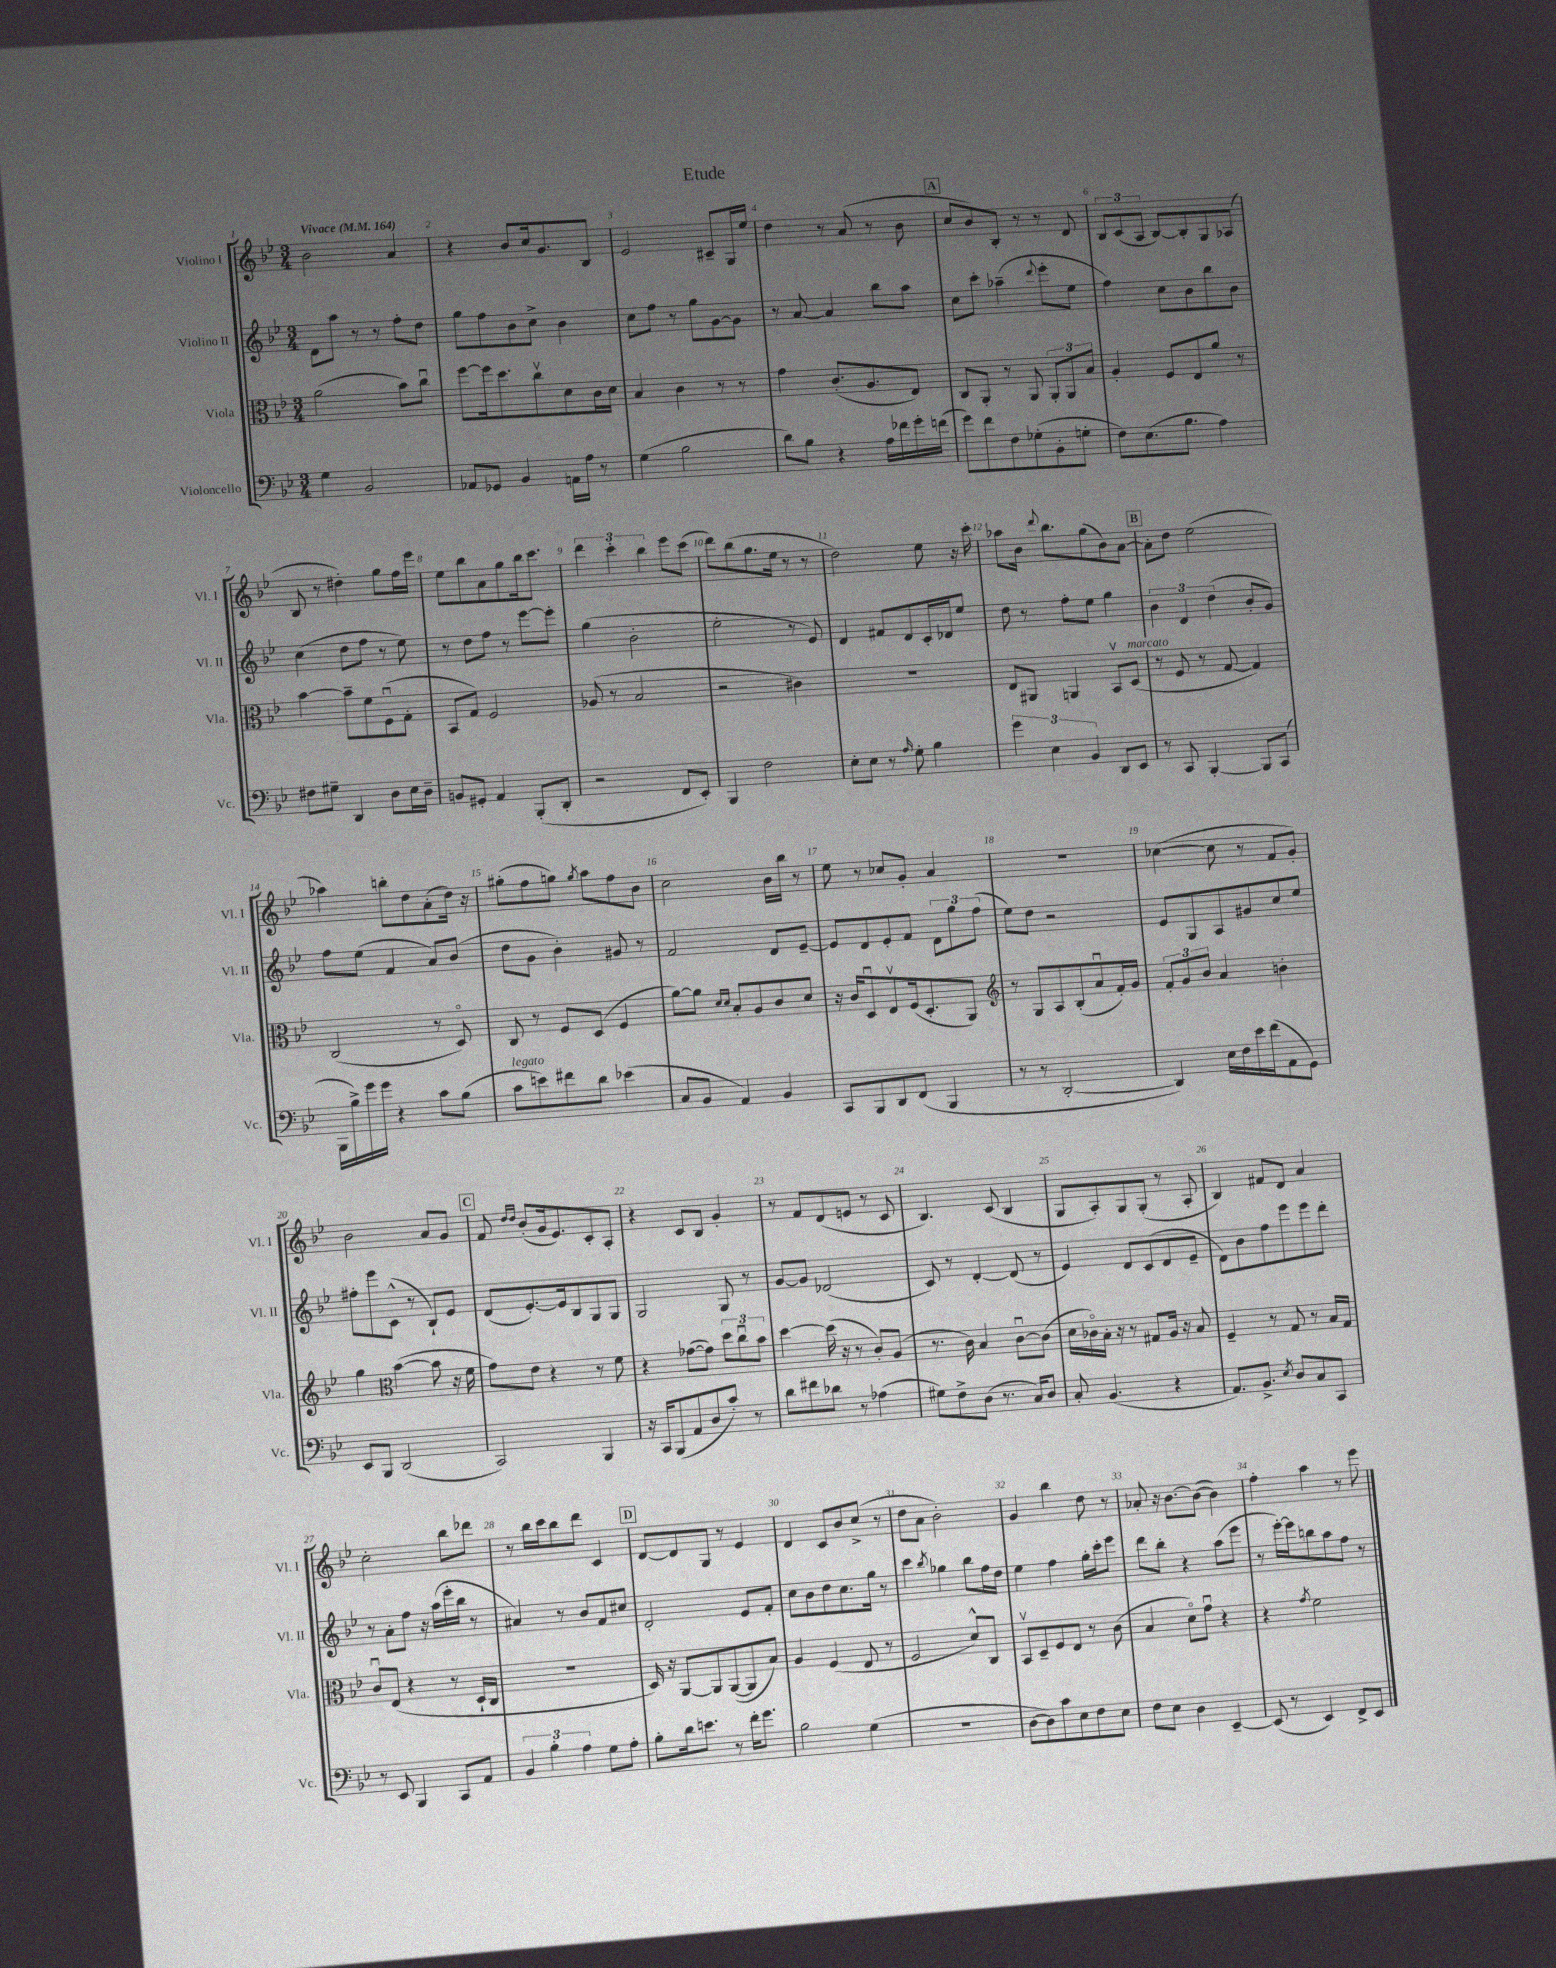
\header { title = "Etude" }
<<
\new StaffGroup <<
\new Staff = "s0" \with { instrumentName = "Violino I" shortInstrumentName = "Vl. I" } {
    \clef treble \key bes \major \numericTimeSignature \time 3/4 \tempo "Vivace" 4 = 164
    \autoBeamOff bes'2 a'4 |
    r4 bes'8[ c''16 g'8. bes8] |
    ees'2 cis'8[-- g16 ees''16] |
    d''4 r8 a'8( r8 bes'8 |
    \mark \markup { \box "A" } c''8[ bes'8) bes8]-. r8 r8 d'8 |
    \tuplet 3/2 { bes8[ c'8( a8] } bes8[~) bes8-. g8 aes8]( |
    bes8 r8 dis''4-.) g''8[ f''16 ees'''16] |
    ees''8[ bes''8 a'8 g''8 bes''16 c'''8.] |
    \tuplet 3/2 { d'''4 c'''4-. bes''4 } ees'''8[ c'''8]( |
    d'''8[) bes''8( g''8. ees''16] r8 r8 |
    d''2) ees''8 r16 c'''16-. |
    aes''8[ bes'16] \appoggiatura { d'''8 } bes''8.[ g''8( bes'8) a'8]~ |
    \mark \markup { \box "B" } a'8[-. d''8] ees''2( |
    aes''4) b''8[-. d''8 a'8-.( d''16]) r16 |
    gis''8[-.( f''8 g''8]) \acciaccatura { g''8 } a''8[ f''8 bes'8] |
    c''2 bes'16[ bes''16] r8 |
    ees''8 r8 ces''8[ g'8]-. a'4 |
    r2. |
    ces''4~( ces''8 r8 f'8[ g'8]-.) |
    bes'2 a'8[ g'8] |
    \mark \markup { \box "C" } f'8 \grace { d''16[ d''16] } bes'8[-.( g'16 ees'8.) c'8-. a8]-. |
    r4 c'8[ bes8] g'4-. |
    r8 f'8[ d'8( e'8] r8 c'8 |
    bes4.) c'8( bes4 |
    g8[ a8-.) g8 g8]-.( r8 a8-. |
    bes4) fis'8[ d'8] a'4 |
    c''2-. bes''8[ des'''8] |
    r8 bes''16[ c'''16 bes''8 d'''8] c'4 |
    \mark \markup { \box "D" } d'8[~ d'8 g8] r8 ees'4 |
    d'4 c'8[ bes'8 c''8]->( r8 |
    d''8[ a'8] bes'2-.) |
    g'4 bes''4 d''8 r8 |
    aes'8-. r16 bes'8.[~ bes'8]~( bes'4) |
    f''4-. a''4 r8 ees'''8 \bar "|." |
}
\new Staff = "s1" \with { instrumentName = "Violino II" shortInstrumentName = "Vl. II" } {
    \clef treble \key bes \major \numericTimeSignature \time 3/4
    \autoBeamOff d'8[ a''8] r8 r8 f''8[-. d''8] |
    g''8[ f''8 bes'8 c''8]-> bes'4 |
    c''8[ f''8] r8 g''8[ g'8~ g'8] |
    r8 a'8~ a'4 bes''8[ a''8] |
    \mark \markup { \box "A" } c''8[ c'''8]-. aes''4--( \appoggiatura { d'''8 } ees'''8[-. ees''8] |
    f''4) c''8[ bes'8 bes''8 bes'8] |
    c''4( d''8[ f''8] r8 ees''8) |
    r8 d''8[ f''8] r8 ees'''8[~ ees'''8]-. |
    g''4( bes'2-. |
    ees''2-. r8 ees'8) |
    d'4 fis'8[ d'8 c'16-. des'16 ees''8] |
    d''8 r8 f''8[-. ees''8] g''4 |
    \mark \markup { \box "B" } \tuplet 3/2 { bes'4 d'4 d''4( } bes'8[-. g'8]) |
    f''8[ ees''8]( f'4 a'8[) bes'8]( |
    d''8[ g'8] bes'4-.) gis'8 r8 |
    f'2 d'8[ ees'8]~-- |
    ees'8[ d'8 ees'8-. f'8] \tuplet 3/2 { d'8[ g''8 f''8]( } |
    ees''8[) d''8] r2 |
    ees'8[ g8 a8 gis'8 c''8 ees''8] |
    fis''8[-. ees'''8 c'8]-^( r8 bes8[-!) ees'8] |
    \mark \markup { \box "C" } d'8[( ees'8.~-.) ees'16 bes8 g8 g8] |
    g2 g8 r8 |
    g'8[~ g'8] des'2( |
    c'8) r8 d'4~-. d'8( r8 |
    ees'4) d'8[ c'8( d'8 ees'8]-- |
    d'8[) bes'8 f''8 ees'''8 ees'''8 d'''8]-. |
    r8 a'8[-. f''8] r16 a''16[( ees'''16-. bes''16] r8 |
    ais'4) r8 bes'8[ f'8 cis''8] |
    \mark \markup { \box "D" } d'2-. ees'8[ f'8]-. |
    c''8[ bes'8 d''8 c''8. g''16] r8 |
    c'''4 \acciaccatura { bes''8 } ges''4 bes''8[ f''16 d''16] |
    ees''4 f''4 g''16[-. c'''16-. ees'''8] |
    d'''8[ bes''8]-. r4 a''8[( ees'''8] |
    r8 ees'''16[~-.) ees'''16 b''8 a''8 f''8] r8 \bar "|." |
}
\new Staff = "s2" \with { instrumentName = "Viola" shortInstrumentName = "Vla." } {
    \clef alto \key bes \major \numericTimeSignature \time 3/4
    \autoBeamOff a'2( bes'8[) c''8]\downbow |
    f''8[~ f''16 d''8. c''8\upbow d'8 c'16 d'16] |
    bes4 c'4 r8 r8 |
    g'4 c'8.[-.( a8. ees8]) |
    \mark \markup { \box "A" } c8[ a,8]-. r8 a,8 \tuplet 3/2 { a,8[-. a,8 bes8] } |
    a4-. f8[ ees8 a'8] r8 |
    bes'4~ bes'8[-- f'8 f8\downbow( g8]-. |
    bes,8[ g8]) f2 |
    aes8( r8 bes2 |
    r2 cis'4) |
    R2. |
    ees8[ ais,8] a,4 bes,8[\upbow d8]^\markup { \italic "marcato" }( |
    \mark \markup { \box "B" } r8 f8 r8 g8~ g4) |
    c2( r8 d8\flageolet) |
    c8 r8 f8[ d8]( f4 |
    a'8[~) a'8] \grace { d'16[ d'16] } bes8[-. a8 c'8 d'8] |
    r16 c'16[ d8\downbow ees8\upbow f16( d8.-. a,8]) |
    \clef treble r8 g8[ a8 bes8-.( a'8\downbow f'16-.) g'16] |
    \tuplet 3/2 { f'8[-. g'8 bes'8] } a'4 b'4-. |
    g''4 \clef alto bes'4~( bes'8 r16 f'16 |
    \mark \markup { \box "C" } g'8[) ees'8] r4 r8 f'8 |
    r4 ges'8[~( ges'8]) \tuplet 3/2 { d''8[ c''8\downbow bes'8] } |
    d''4~ d''16( r16 r8 c'8[-.) a8]( |
    r8. c'16) bes4 c'8[~\downbow c'8]( |
    d'16[ ces'16\flageolet) bes16]-. r16 r8 gis8[ a16] r16 bes8 |
    f4-- r8 g8 r8 bes16[ g16] |
    c'8[\downbow ees8]( r4 r8 d16[-! c16] |
    R2. |
    \mark \markup { \box "D" } d16) r16 a,8[~ a,8 a,8~( a,8 bes8]) |
    a4 f4( ees8 r8 |
    f2 d'8[-^) c8] |
    bes,8[\upbow d8-- f8 ees8] r8 c'8( |
    bes4 d'8[\flageolet) g'8]\downbow r4 |
    r4 \acciaccatura { g'8 } f'2 \bar "|." |
}
\new Staff = "s3" \with { instrumentName = "Violoncello" shortInstrumentName = "Vc." } {
    \clef bass \key bes \major \numericTimeSignature \time 3/4
    \autoBeamOff g4 bes,2 |
    aes,8[ ges,8] bes,4 a,16[ a16] r8 |
    g4( bes2 |
    d'8[) bes8] r4 a16[ fes'16 g'16-. f'16]( |
    \mark \markup { \box "A" } g'8[) f'8 f8 ges8-.( bes,8-. g8]-. |
    f8[) ees8.( bes8.] a4) |
    fis8[ gis8]-- d,4 d8[ ees16 d16]-- |
    b,8[ gis,8]-. a,4 bes,,8[-.( d,8]-. |
    r2 f,8[ ees,8]-.) |
    bes,,4 f2 |
    ees8[-. ees8] r8 \grace { a16 } g8-. bes4 |
    \tuplet 3/2 { g'4 ees4 bes,4 } d,8[ ees,8] |
    \mark \markup { \box "B" } r8 c,8 bes,,4~-. bes,,8[ c,8]( |
    bes,,16[ bes16->) g'16 g'16] r4 c'8[ bes8]( |
    c'8[^\markup { \italic "legato" } e'8) fis'8 d'8] ees'4( |
    c8[ bes,8] a,4) bes,4 |
    c,8[ bes,,8 d,8 f,8]( bes,,4 |
    r8 r8 d,2~-. |
    d,4) ees16[ f16 ees'16 f'16( a,8 g,8]) |
    ees,8[ bes,,8] d,2( |
    \mark \markup { \box "C" } c,2) bes,,4 |
    r16 c,16[ bes,,8( a,8 d8 c'8]-.) r8 |
    d'8[ fis'8 des'8] r8 aes4( |
    gis8[) f8-> d8]( r8. c16[) d8] |
    c8-. bes,4.( r4 |
    a,8.[) bes,8.]-> \acciaccatura { ees8 } d8[ c8 c,8] |
    r8 ees,8 bes,,4 c,8[ a,8] |
    \tuplet 3/2 { bes,4 bes4-. a4 } g8[ a8]-. |
    \mark \markup { \box "D" } bes8[-. d'16 e'8.] r8 f'16[-. g'8.] |
    bes2 g4( |
    R2. |
    d8[~ d8) c'8 ees8 f8 ees8] |
    f8[ ees8] d4 ees,4~-- |
    ees,8( r8 ees,4) f,8[-> ees,8] \bar "|." |
}
>>
>>
\layout { \context { \Score \override BarNumber.break-visibility = ##(#f #t #t) barNumberVisibility = #all-bar-numbers-visible } }
